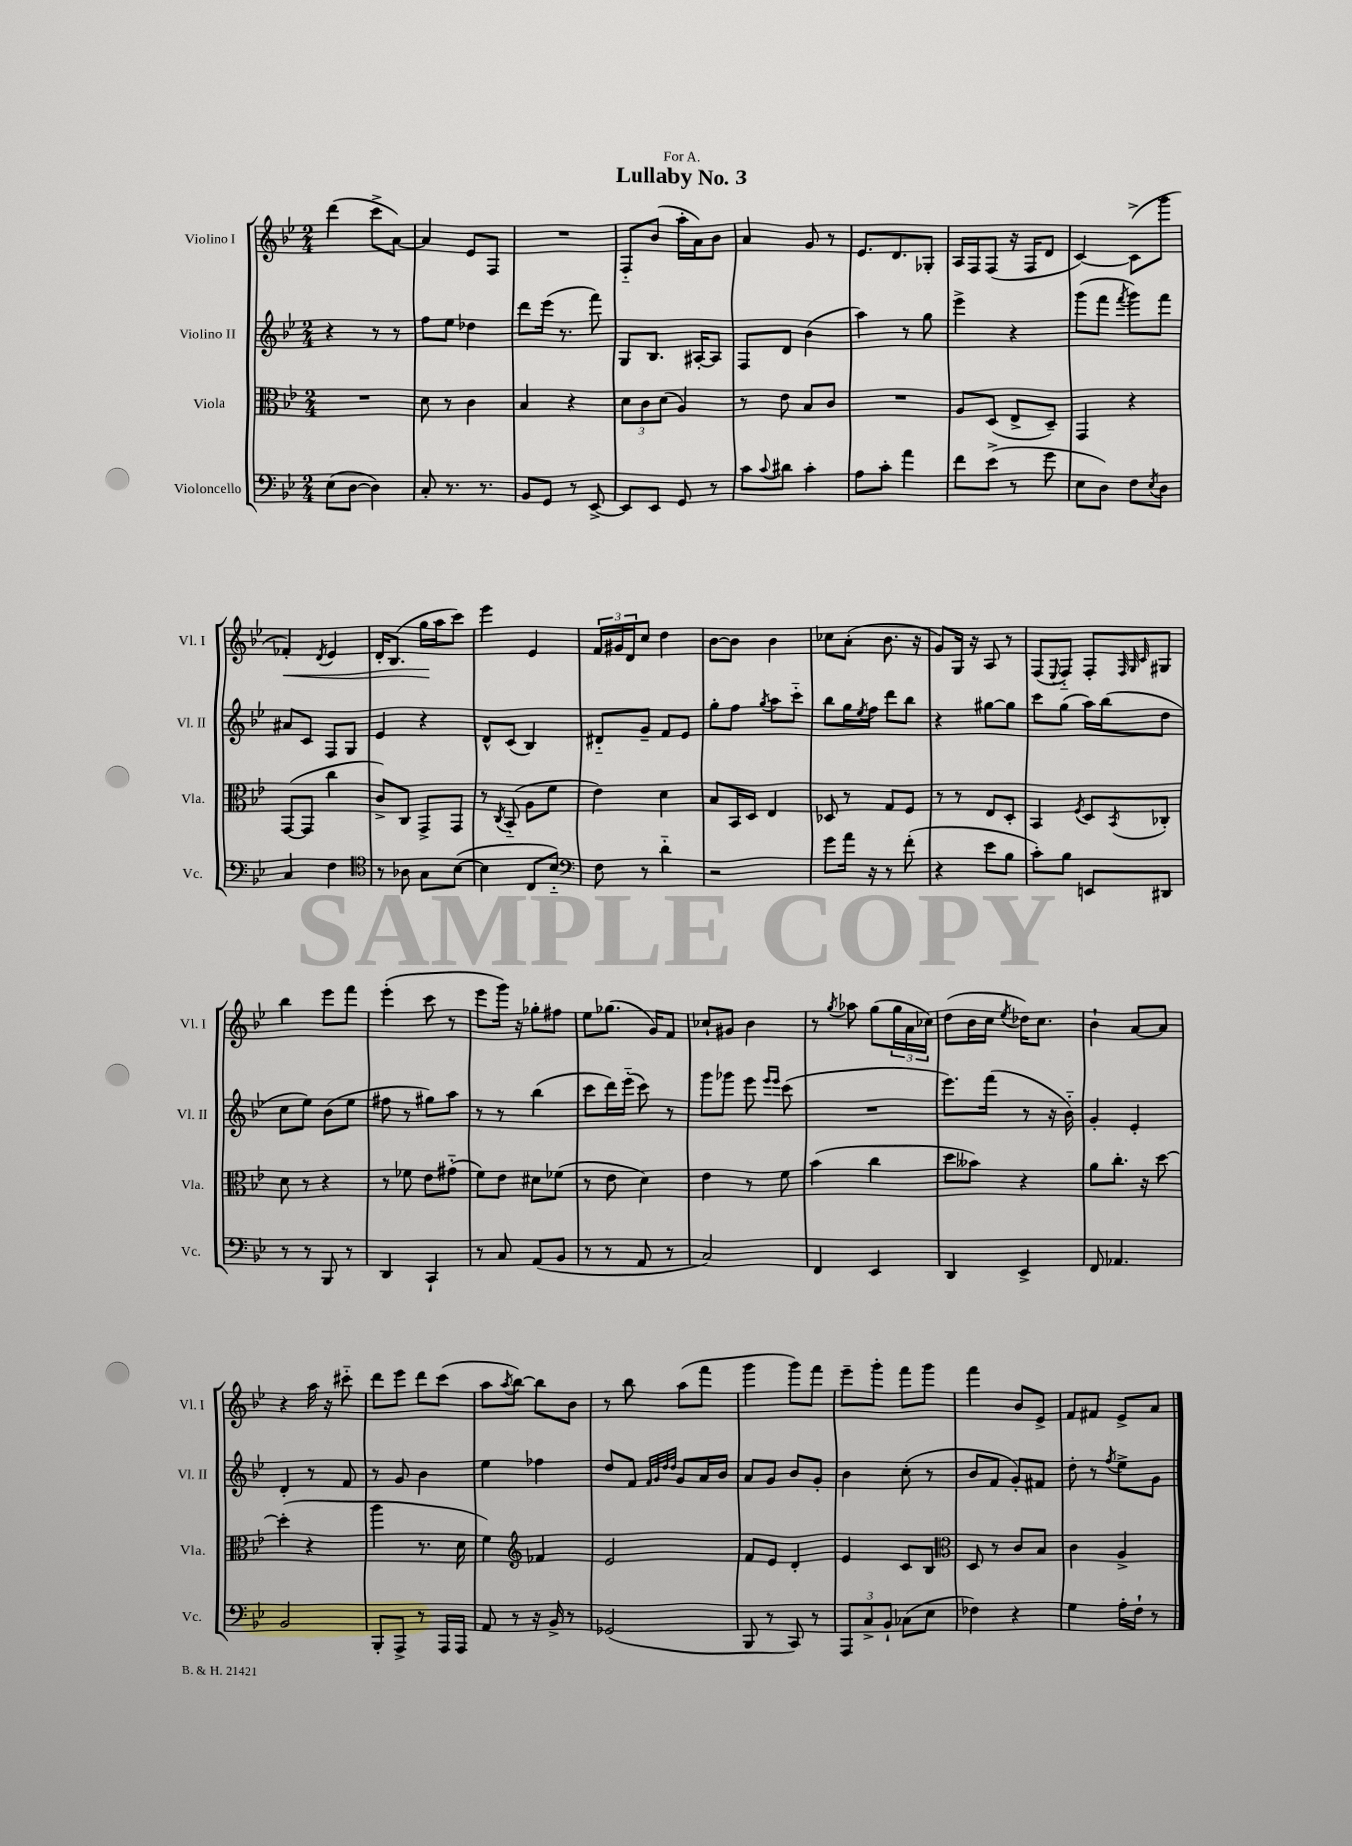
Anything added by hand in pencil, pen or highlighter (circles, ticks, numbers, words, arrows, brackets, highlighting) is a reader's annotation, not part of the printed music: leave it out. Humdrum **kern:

**kern	**kern	**kern	**kern
*staff4	*staff3	*staff2	*staff1
*clefF4	*clefC3	*clefG2	*clefG2
*k[b-e-]	*k[b-e-]	*k[b-e-]	*k[b-e-]
*M2/4	*M2/4	*M2/4	*M2/4
(8E-\L	2r	4r	(4ddd\
[8D\J	.	.	.
4D\])	.	8r	8ccc^\L
.	.	8r	[8a\J)
=	=	=	=
8C'/	8d\	8ff\L	4a/]
8.r	8r	8ee-\J	.
.	4c\	4dd-\	8e-/L
8.r	.	.	.
.	.	.	8F/J
=	=	=	=
8BB-/L	4B-/	8ddd\L	2r
8GG/J	.	(16eee-\Jk	.
.	.	8.r	.
8r	4r	.	.
[8EE-^/	.	8fff\)	.
=	=	=	=
8EE-/]L	12d\L	8G/L	8F'~/L
.	12c\	.	.
8EE-/J	.	8.B-/J	(8b-/J
.	(12d\J	.	.
8GG/	4A/)	.	16aa'\LL
.	.	[16A#'/LK	16a\J)
8r	.	8A#/]J	8b-\J
=	=	=	=
8c\L	8r	8F/L	4a/
8qqc/	.	.	.
8d#\J	8e-\	8d/J	.
4c'\	8B-/L	(4b-\	8g/
.	8c/J	.	8r
=	=	=	=
8A\L	2r	4aa\)	8.e-/L
8c'\J	.	.	.
.	.	.	8.d/
4a\	.	8r	.
.	.	8gg\	8G-'/J
=	=	=	=
8f\L	8A/L	4eee-^\	16A/LL
.	.	.	16F/J
(8e-^\J	(8D/J	.	(8F/J
8r	8E-^/L	4r	16r
.	.	.	16F/LK
8g\	8D~/J)	.	8d/J
=	=	=	=
8E-\L	4GG/	(8ggg\L	[4c/)
8D\J)	.	8fff\J	.
.	.	8qfff/	.
8F\L	4r	8ggg\L)	(8c^\]L
8qE-/	.	.	.
8D\J	.	8fff\J	8ggg\J
=	=	=	=
4C/	([8GG/L	8a#/L	4f-'/)
.	8GG/]J	8c/J	.
.	.	.	8qd/
4F\	4cc\	8F/L	4e-/
.	.	8G/J	.
=	=	=	=
*clefC4	*	*	*
8r	8c^/L)	4e-/	16d'/LK
.	.	.	(8.B-/J
8A-\	8C/J	.	.
8G\L	8GG^/L	4r	16gg\LL
.	.	.	16aa\J
([8B-\J	8GG/J	.	8ccc\J)
=	=	=	=
4B-\]	8r	8d^^/L	4eee-\
.	8qC/	.	.
.	(8BB-'~/	(8c/J	.
8C/L	8A\L	4B-/)	4e-/
8B-'~/J)	8f\J	.	.
=	=	=	=
*clefF4	*	*	*
8F\	4e-\)	8d#'~/L	24f/LL
.	.	.	24g#/
.	.	.	24d/J
8r	.	8g~/J	8cc/J
4d'~\	4d\	8f/L	4dd\
.	.	8e-/J	.
=	=	=	=
2r	8B-/L	8gg'\L	[8b-\L
.	16BB-/L	8ff\J	8b-\]J
.	16D/JJ	.	.
.	.	8qgg/	.
.	4E-/	8aa\L	4b-\
.	.	8ccc'~\J	.
=	=	=	=
8g\L	8D-/	8bb-\L	8cc-\L
16a\Jk	8r	16gg\L	(8a'\J
.	.	8qee-/	.
16r	.	16ff\JJ	.
8r	8G/L	8ddd\L	8.b-\
(8f'\	8F/J	8bb-\J	.
.	.	.	16r
=	=	=	=
4r	8r	4r	8g/L)
.	8r	.	16G/Jk
.	.	.	16r
8e-\L	8E-/L	[8gg#\L	8A/
8B-\J	8D'/J	8gg#\]J	8r
=	=	=	=
8c'\L)	4BB-/	8ccc\L	(8F/L
.	.	.	8qqE-/
8B-\J	.	(8gg\J	8F'~/J)
.	8qF/	.	.
8EE/L	8D/L	16aa\LL)	8F'/L
.	.	(16bb-\J	.
.	.	.	32qqF/
.	.	.	32qqG/
.	8qBB-/	.	32qqc/
8DD#/J	8C-'/J	8dd\J	8G#/J
=	=	=	=
8r	8d\	8cc\L	4bb-\
8r	8r	8ee-\J)	.
8BBB-/	4r	(8b-\L	8eee-\L
8r	.	8ee-\J	8fff\J
=	=	=	=
4DD/	8r	8ff#\	(4eee-'\
.	8f-\	8r	.
4CC`/	8e-\L	8gg#\L)	8ccc\
.	(8g#'~\J	8aa\J	8r
=	=	=	=
8r	8f\L)	8r	8eee-\L
8C/	8e-\J	8r	16ggg\Jk)
.	.	.	16r
(8AA/L	8d#\L	(4bb-\	8gg-'\L
8BB-/J	(8f-\J	.	8ff#\J
=	=	=	=
8r	8r	8ccc\L	8ee-\L
8r	8e-\	16ddd\L)	(8.gg-\J
.	.	(16eee-'~\JJ	.
8AA/	4d\)	8ccc\)	.
.	.	.	16g/LK)
8r	.	8r	8f/J
=	=	=	=
2C/)	4e-\	8ggg\L	8cc-`/L
.	.	8ggg-\J	8g#/J
.	8r	8eee-\	4b-\
.	.	16qqeee-/LL	.
.	.	16qqeee-/JJ	.
.	8f\	(8ccc\	.
=	=	=	=
4FF/	(4b-\	2r	8r
.	.	.	8qgg/
.	.	.	8aa-\
4EE-/	4cc\	.	(8gg\L
.	.	.	24gg\L
.	.	.	24a\
.	.	.	24cc-\JJ)
=	=	=	=
4DD/	8dd\L	8.eee-\L)	(8dd\L
.	8b--\J)	.	16b-\L
.	.	(16fff\Jk	16cc\JJ
.	.	.	8qee-/
4EE-^/	4r	8r	16dd-\LK)
.	.	.	8.cc\J
.	.	16r	.
.	.	16b-'~\)	.
=	=	=	=
8FF/	8a\L	4g'/	4b-`\
4.AA-/	8.cc'\J	.	.
.	.	4e-'/	[8a/L
.	16r	.	.
.	[8dd\	.	8a/]J
=	=	=	=
2BB-/	(4dd'\]	4d'/	4r
.	4r	8r	16aa\
.	.	.	16r
.	.	8f/	8ccc#'~\
=	=	=	=
8BBB-'/L	4aa\	8r	8ddd\L
8AAA^/J	.	8g/	8eee-\J
8r	8.r	4b-\	8ddd\L
16AAA/LL	.	.	(8ccc\J
16AAA/JJ	16d\	.	.
=	=	=	=
8AA/	4f\)	4ee-\	8aa\L
.	.	.	8qaa/
8r	.	.	[8bb-\J)
*	*clefG2	*	*
16r	4f-/	4ff-\	8bb-\]L
16BB-^/	.	.	.
8r	.	.	8b-\J
=	=	=	=
(2GG-/	2e-/	8dd/L	8r
.	.	8f/J	8bb-\
.	.	32qqf/LLL	.
.	.	32qqg/	.
.	.	32qqdd/	.
.	.	32qqdd/JJJ	.
.	.	8g/L	(8aa\L
.	.	16a/L	8fff\J
.	.	16b-/JJ	.
=	=	=	=
8BBB-/	8f/L	8a/L	4ggg\
8r	8e-/J	8g/J	.
8CC/)	4d'/	8b-/L	8ggg\L)
8r	.	8g'/J	8fff\J
=	=	=	=
12AAA/L	4e-/	4b-\	8eee-~\L
12C^/	.	.	.
.	.	.	8ggg'\J
12BB-`/J	.	.	.
(8C-\L	8c/L	(8cc'\	8fff\L
8E-\J	8B-/J	8r	8ggg\J
=	=	=	=
*	*clefC3	*	*
4F-\)	8D/	8b-/L	4fff\
.	8r	8f/J	.
4r	8c/L	8g'/L)	8b-/L
.	8B-/J	8f#/J	8e-^/J
=	=	=	=
4G\	4c\	8dd'\	8f/L
.	.	8r	8f#/J
.	.	8qff/	.
16A'\LL	4A^/	8ee-^\L	8e-^/L
16F`\JJ	.	.	.
8r	.	8g\J	8a/J
==	==	==	==
*-	*-	*-	*-
